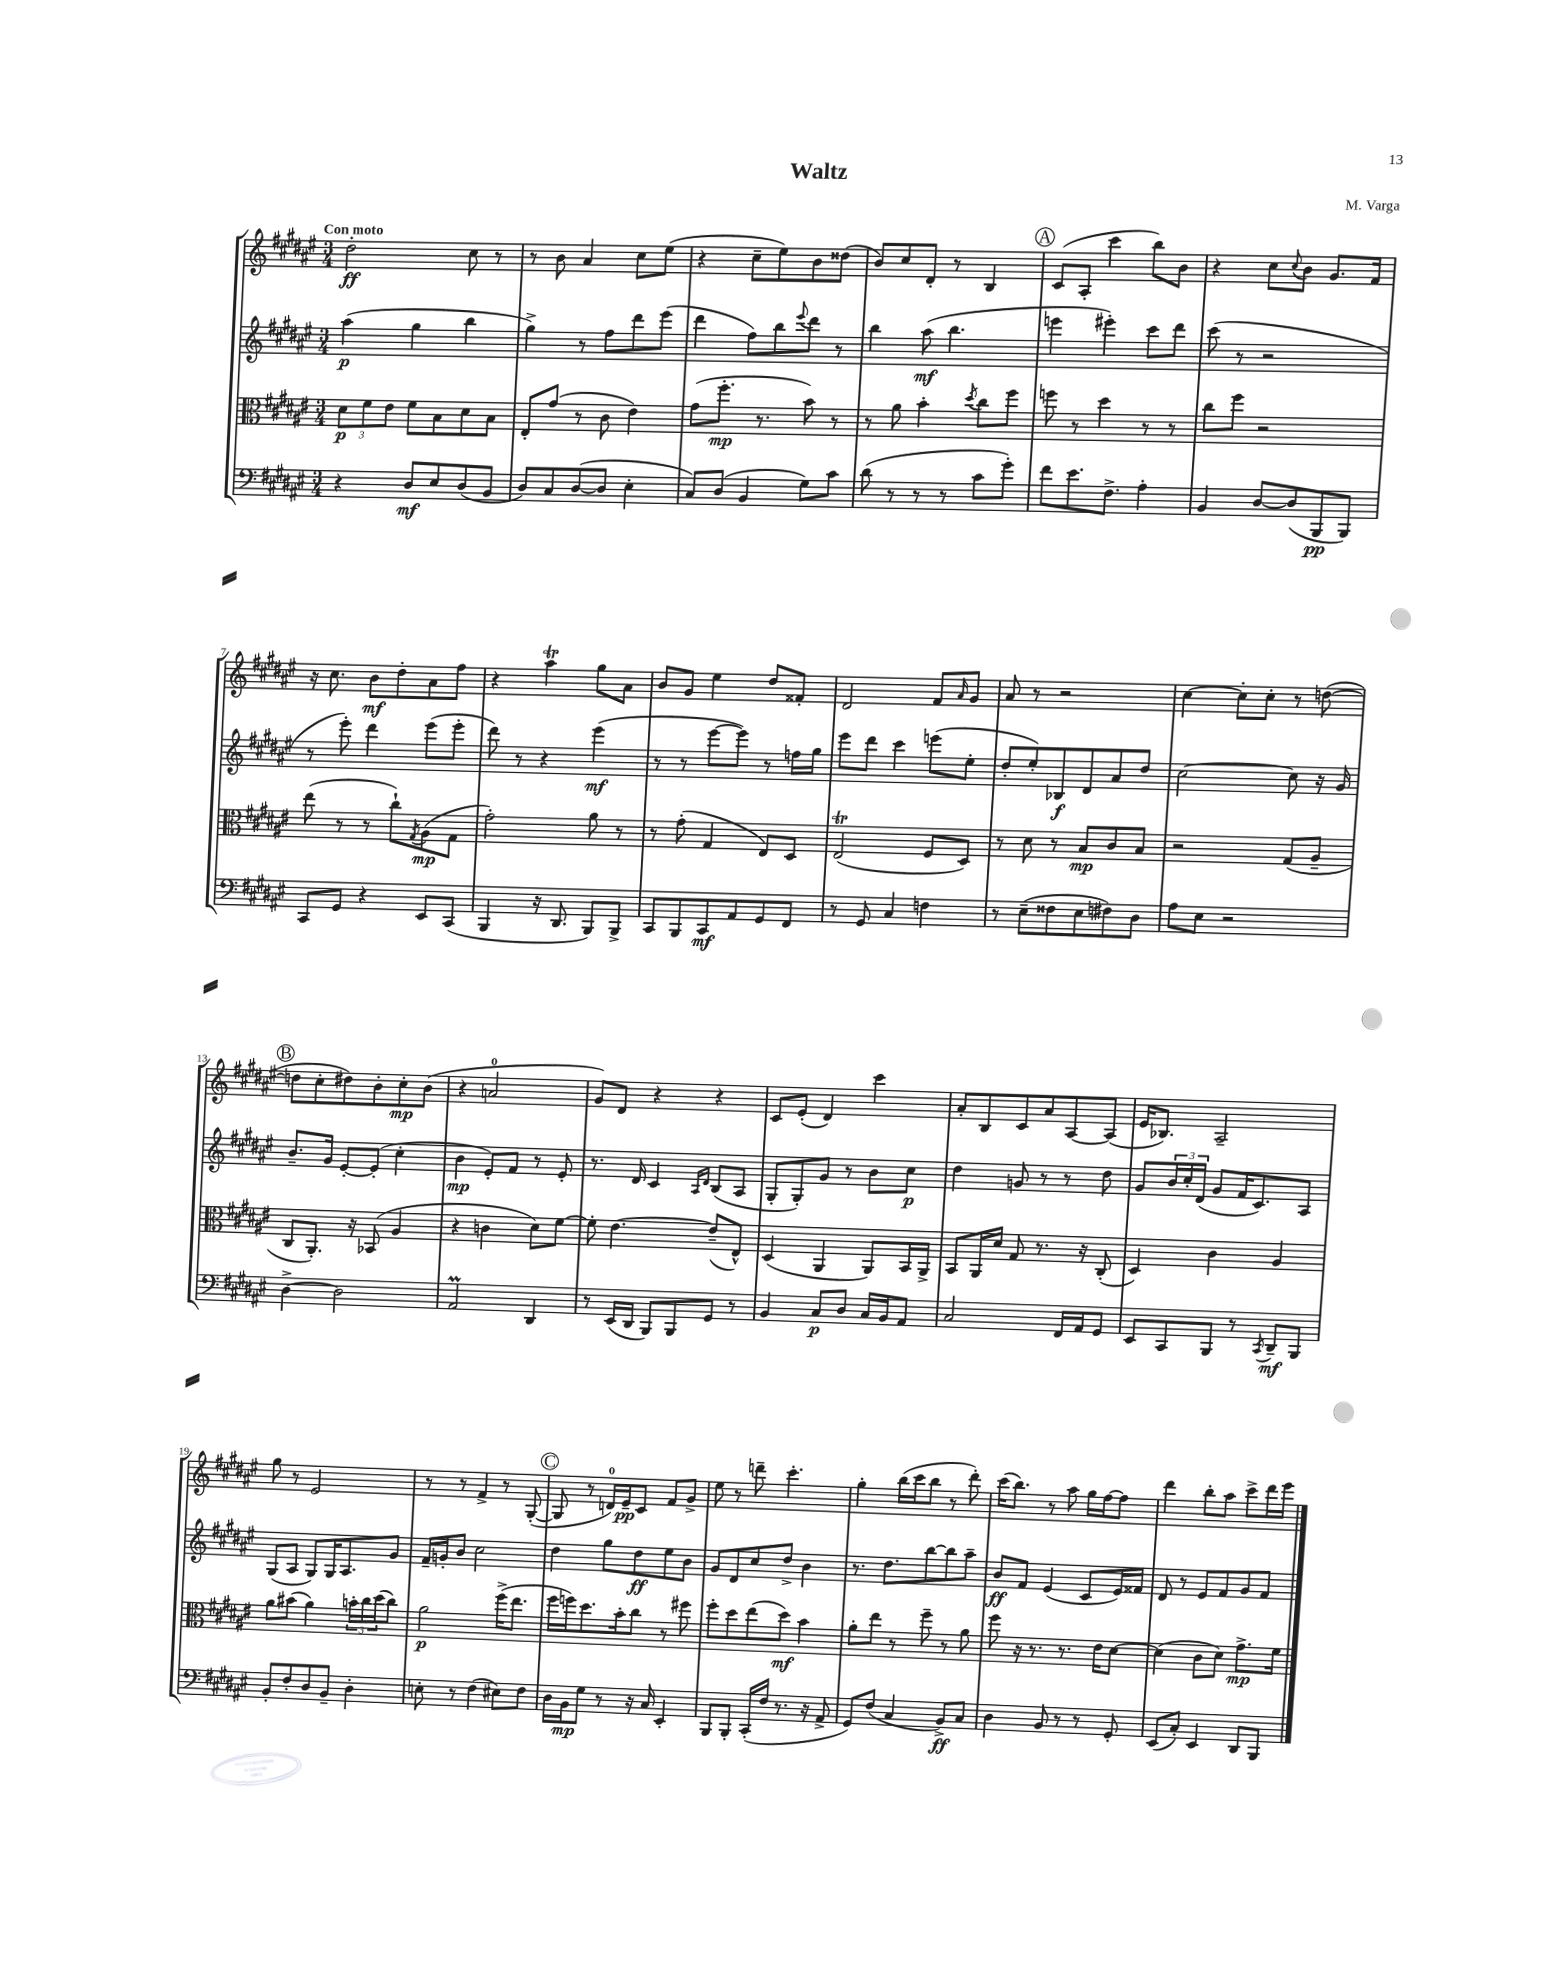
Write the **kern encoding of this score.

**kern	**dynam	**kern	**dynam	**kern	**dynam	**kern	**dynam
*part4	*part4	*part3	*part3	*part2	*part2	*part1	*part1
*staff4	*staff4	*staff3	*staff3	*staff2	*staff2	*staff1	*staff1
*clefF4	*	*clefC3	*	*clefG2	*	*clefG2	*
*k[f#c#g#d#a#e#]	*	*k[f#c#g#d#a#e#]	*	*k[f#c#g#d#a#e#]	*	*k[f#c#g#d#a#e#]	*
*M3/4	*	*M3/4	*	*M3/4	*	*M3/4	*
=1	=1	=1	=1	=1	=1	=1	=1
!	!	!	!	!	!	!LO:TX:a:B:t=Con moto	!
4r	.	12d#\L	p	(4aa#\	p	2dd#'\	ff
.	.	12f#\	.	.	.	.	.
.	.	12e#\J	.	.	.	.	.
8D#/L	mf	8f#\L	.	4gg#\	.	.	.
8E#/	.	8B\	.	.	.	.	.
(8D#/	.	8d#\	.	4bb\	.	8cc#\	.
8BB/J	.	8B\J	.	.	.	8r	.
=2	=2	=2	=2	=2	=2	=2	=2
8D#/L)	.	8E#'/L	.	4gg#^\)	.	8r	.
8C#/	.	(8g#/J	.	.	.	8b\	.
([8D#/	.	8r	.	8r	.	4a#/	.
8D#/J]	.	8c#\	.	8ff#\L	.	.	.
4E#'\	.	4e#\)	.	8ddd#\	.	8cc#\L	.
.	.	.	.	(8eee#\J	.	(8ee#\J	.
=3	=3	=3	=3	=3	=3	=3	=3
8C#/L)	.	(8g#\L	.	4ddd#\	.	4r	.
(8D#/J	.	8.ff#'\J	mp	.	.	.	.
4BB/	.	.	.	8ff#\L)	.	8cc#~\L	.
.	.	8.r	.	.	.	.	.
.	.	.	.	8bb\	.	8ee#\)	.
.	.	.	.	8qqeee#/	.	.	.
8G#\L)	.	8b\)	.	8ddd#\J	.	8b\	.
8c#\J	.	8r	.	8r	.	(8dd##X\J	.
=4	=4	=4	=4	=4	=4	=4	=4
(8d#\	.	8r	.	4bb\	.	8b/L)	.
8r	.	8a#\	.	.	.	8cc#/	.
8r	.	4b'\	.	(8aa#\	mf	8d#'/J	.
8r	.	.	.	4.bb\	.	8r	.
.	.	8qdd#/	.	.	.	.	.
8c#\L	.	8cc#\L	.	.	.	4B/	.
8g#'\J)	.	8ff#\J	.	.	.	.	.
!!LO:REH:place=s1:t=A
=5	=5	=5	=5	=5	=5	=5	=5
8f#\L	.	8ffn\	.	4eeen\	.	(8c#/L	.
8.e#\	.	8r	.	.	.	8A#'/J	.
.	.	4dd#\	.	4eee#X'\)	.	4ccc#\	.
8.F#^\J	.	.	.	.	.	.	.
4A#'\	.	8r	.	8ccc#\L	.	8bb\L)	.
.	.	8r	.	8ddd#\J	.	8b\J	.
=6	=6	=6	=6	=6	=6	=6	=6
4BB/	.	8cc#\L	.	(8ccc#\	.	4r	.
.	.	8ff#\J	.	8r	.	.	.
[8D#/L	.	2r	.	2r	.	8cc#\L	.
.	.	.	.	.	.	8qqcc#/	.
(8D#/]	.	.	.	.	.	8b\J	.
8BBB/	pp	.	.	.	.	8.g#/L	.
8BBB/J)	.	.	.	.	.	.	.
.	.	.	.	.	.	16f#/Jk	.
!!LO:LB:g=z
=7	=7	=7	=7	=7	=7	=7	=7
8CC#/L	.	(8ee#\	.	8r	.	16r	.
.	.	.	.	.	.	8.cc#\	.
8GG#/J	.	8r	.	8eee#'\)	.	.	.
4r	.	8r	.	4ddd#\	.	8b\L	mf
.	.	8cc#`\L)	.	.	.	8dd#'\	.
.	.	8qG#/	.	.	.	.	.
8EE#/L	.	(8A#\	mp	(8eee#\L	.	8a#\	.
(8CC#/J	.	8G#\J	.	8eee#'\J	.	8ff#\J	.
=8	=8	=8	=8	=8	=8	=8	=8
4BBB/	.	2g#'\)	.	8ddd#\)	.	4r	.
.	.	.	.	8r	.	.	.
16r	.	.	.	4r	.	4aa#t\	.
8.DD#/	.	.	.	.	.	.	.
8BBB/L)	.	8a#\	.	(4eee#\	mf	8gg#\L	.
8BBB^/J	.	8r	.	.	.	8a#\J	.
=9	=9	=9	=9	=9	=9	=9	=9
8CC#/L	.	8r	.	8r	.	8b/L	.
8BBB/	.	(8g#'\	.	8r	.	8g#/J	.
8CC#/	mf	4G#/	.	[8eee#\L	.	4ee#\	.
8AA#/	.	.	.	8eee#\J])	.	.	.
8GG#/	.	8E#/L)	.	8r	.	8dd#/L	.
8FF#/J	.	8D#/J	.	16ffn\LL	.	8f##X'/J	.
.	.	.	.	16gg#\JJ	.	.	.
=10	=10	=10	=10	=10	=10	=10	=10
8r	.	(2E#t/	.	8eee#\L	.	2d#/	.
8GG#/	.	.	.	8ddd#\J	.	.	.
4C#/	.	.	.	4ccc#\	.	.	.
4Fn\	.	8F#/L	.	(8eeen\L	.	8f#/L	.
.	.	.	.	.	.	16qqa#/	.
.	.	8D#/J)	.	8ee#'\J	.	8g#/J	.
=11	=11	=11	=11	=11	=11	=11	=11
8r	.	8r	.	8dd#'/L	.	8a#/	.
(8E#~\L	.	8d#\	.	8ee#'/)	.	8r	.
8F##X\	.	8r	.	8B-X/	f	2r	.
8E#\	.	8B/L	mp	8d#/	.	.	.
8F#X\)	.	8c#/	.	8a#/	.	.	.
8D#\J	.	8B/J	.	8dd#/J	.	.	.
=12	=12	=12	=12	=12	=12	=12	=12
8A#\L	.	2r	.	[2cc#\	.	[4cc#\	.
8E#\J	.	.	.	.	.	.	.
2r	.	.	.	.	.	8cc#'\L]	.
.	.	.	.	.	.	8cc#'\J	.
.	.	(8G#/L	.	8cc#\]	.	8r	.
.	.	8A#~/J	.	16r	.	([8ddn\	.
.	.	.	.	16g#/	.	.	.
!!LO:LB:g=z
!!LO:REH:place=s1:t=B
=13	=13	=13	=13	=13	=13	=13	=13
[4D#^\	.	8C#/L	.	8.b~/L	.	8ddn\L]	.
.	.	8.AA#'/J)	.	.	.	8cc#'\	.
.	.	.	.	16g#/Jk	.	.	.
2D#\]	.	.	.	[8e#'/L	.	8dd#X\)	.
.	.	16r	.	.	.	.	.
.	.	(8BB-X/	.	(8e#'/J]	.	8b'\	.
.	.	4A#/	.	4cc#'\	.	8cc#'\	mp
.	.	.	.	.	.	(8b\J	.
=14	=14	=14	=14	=14	=14	=14	=14
2AA#m/	.	4r	.	4b\	mp	4r	.
.	.	4cn\	.	8e#'/L)	.	2an/	.
.	.	.	.	8f#/J	.	.	.
4DD#/	.	8d#\L)	.	8r	.	.	.
.	.	[8f#\J	.	8e#'/	.	.	.
=15	=15	=15	=15	=15	=15	=15	=15
8r	.	8f#'\]	.	8.r	.	8g#/L)	.
(16EE#/LL	.	[4.e#\	.	.	.	8d#/J	.
16DD#/JJ	.	.	.	16d#/	.	.	.
8BBB/L)	.	.	.	4c#/	.	4r	.
8BBB/	.	.	.	.	.	.	.
.	.	.	.	16qqA#/LL	.	.	.
.	.	.	.	16qqd#/JJ	.	.	.
8GG#/J	.	(8e#~/L]	.	(8B/L	.	4r	.
8r	.	8E#^^/J)	.	8A#/J	.	.	.
=16	=16	=16	=16	=16	=16	=16	=16
4BB/	.	(4D#/	.	8G#'/L	.	8c#/L	.
.	.	.	.	8G#'/)	.	(8e#'/J	.
8C#/L	p	4AA#/	.	8g#/J	.	4d#/)	.
8D#/J	.	.	.	8r	.	.	.
16C#/LL	.	8AA#/L)	.	8b\L	.	4ccc#\	.
16BB/J	.	.	.	.	.	.	.
8AA#/J	.	16BB/L	.	8cc#\J	p	.	.
.	.	16AA#^/JJ	.	.	.	.	.
=17	=17	=17	=17	=17	=17	=17	=17
2C#/	.	8BB/L	.	4dd#\	.	8a#'/L	.
.	.	16AA#/L	.	.	.	8B/	.
.	.	16d#/JJ	.	.	.	.	.
.	.	8G#/	.	8gn/	.	8c#/	.
.	.	8.r	.	8r	.	8a#/	.
16FF#/LL	.	.	.	8r	.	[8A#/	.
16AA#/J	.	16r	.	.	.	.	.
8GG#/J	.	(8C#'/	.	8dd#\	.	(8A#/J]	.
=18	=18	=18	=18	=18	=18	=18	=18
8EE#/L	.	4D#/)	.	8g#/L	.	16e#/KL	.
.	.	.	.	.	.	8.B-X/J)	.
8CC#/	.	.	.	24b/L	.	.	.
.	.	.	.	24cc#'/	.	.	.
.	.	.	.	(24d#/JJ	.	.	.
8BBB/J	.	4c#\	.	8g#/L	.	2A#~/	.
8r	.	.	.	16f#/K	.	.	.
.	.	.	.	8.c#/)	.	.	.
8qCC#/	.	.	.	.	.	.	.
8DD#~/L	mf	4A#/	.	.	.	.	.
8BBB/J	.	.	.	8A#/J	.	.	.
!!LO:LB:g=z
=19	=19	=19	=19	=19	=19	=19	=19
8BB'/L	.	8a#\L	.	(8G#/L	.	8gg#\	.
8F#'/	.	(8b#X\J	.	8A#/J	.	8r	.
8D#/	.	4a#\)	.	8G#/L)	.	2e#/	.
8BB~/J	.	.	.	16G#/K	.	.	.
.	.	.	.	8.A#/	.	.	.
4D#'\	.	24bn'\LL	.	.	.	.	.
.	.	24cc#\	.	.	.	.	.
.	.	(24dd#\J	.	.	.	.	.
.	.	8cc#\J)	.	8g#/J	.	.	.
=20	=20	=20	=20	=20	=20	=20	=20
8En'\	.	2a#\	p	16f#~/LL	.	8r	.
.	.	.	.	16gn'/J	.	.	.
8r	.	.	.	8b/J	.	8r	.
(4F#\	.	.	.	2cc#\	.	4f#^/	.
8E#X\L)	.	(16ff#^\KL	.	.	.	8r	.
.	.	8.ee#\J	.	.	.	.	.
8F#\J	.	.	.	.	.	([8G#'/	.
!!LO:REH:place=s1:t=C
=21	=21	=21	=21	=21	=21	=21	=21
16D#\LL	.	16ff#\LL	.	4dd#\	.	8G#/]	.
16BB\J	mp	16ffn\J)	.	.	.	.	.
8G#\J	.	8.dd#\	.	.	.	8r	.
8r	.	.	.	8gg#\L	.	16dn/LL)	.
.	.	16b'\k	.	.	.	16e#~/J	pp
16r	.	8cc#\J	.	8dd#\	ff	8c#/J	.
16C#/	.	.	.	.	.	.	.
4EE#'/	.	8r	.	8ee#\	.	8f#/L	.
.	.	8ff#X\	.	8b\J	.	8g#^/J	.
=22	=22	=22	=22	=22	=22	=22	=22
8BBB/L	.	8ff#'\L	.	8g#/L	.	8ee#\	.
8BBB'/J	.	8dd#\	.	8d#/	.	8r	.
(16CC#'/LL	.	(8ee#\	.	8cc#/	.	8dddn~\	.
16F#/JJ	.	.	.	.	.	.	.
8.r	.	8dd#\J)	mf	8dd#^/J	.	4.ccc#'\	.
.	.	4b\	.	4b\	.	.	.
16r	.	.	.	.	.	.	.
8AA#^/	.	.	.	.	.	.	.
=23	=23	=23	=23	=23	=23	=23	=23
8GG#/L)	.	8a#'\L	.	8.r	.	4gg#'\	.
(8F#/J	.	8ee#\J	.	.	.	.	.
.	.	.	.	8.dd#\L	.	.	.
4C#/	.	8r	.	.	.	(16bb\LL	.
.	.	.	.	.	.	16ccc#\J	.
.	.	8ff#~\	.	[8bb\	.	8bb\J	.
8BB^/L)	ff	8r	.	8bb\]	.	8r	.
8C#/J	.	8a#\	.	8aa#~\J	.	8ddd#'\)	.
=24	=24	=24	=24	=24	=24	=24	=24
4D#\	.	8ff#\	.	8b/L	ff	(16ccc#\KL	.
.	.	.	.	.	.	8.bb\J)	.
.	.	16r	.	8f#/J	.	.	.
.	.	8.r	.	.	.	.	.
8BB/	.	.	.	(4e#/	.	8r	.
8r	.	8.r	.	.	.	8aa#\	.
8r	.	.	.	8c#/L	.	16gg#\LL	.
.	.	16e#\KL	.	.	.	[16ff#\J	.
8GG#'/	.	[8d#\J	.	16e#/L)	.	8ff#\J]	.
.	.	.	.	16f##X/JJ	.	.	.
=25	=25	=25	=25	=25	=25	=25	=25
(8EE#/L	.	(4d#\]	.	8d#/	.	4ddd#\	.
8C#'/J)	.	.	.	8r	.	.	.
4EE#/	.	8c#\L	.	8e#/L	.	8bb'\L	.
.	.	8d#\J)	.	8f#/	.	8aa#\J	.
8DD#/L	.	8.g#^\L	mp	8g#/	.	8ccc#^\L	.
8BBB/J	.	.	.	8f#/J	.	16ddd#\L	.
.	.	16f#\Jk	.	.	.	16eee#\JJ	.
==	==	==	==	==	==	==	==
*-	*-	*-	*-	*-	*-	*-	*-
